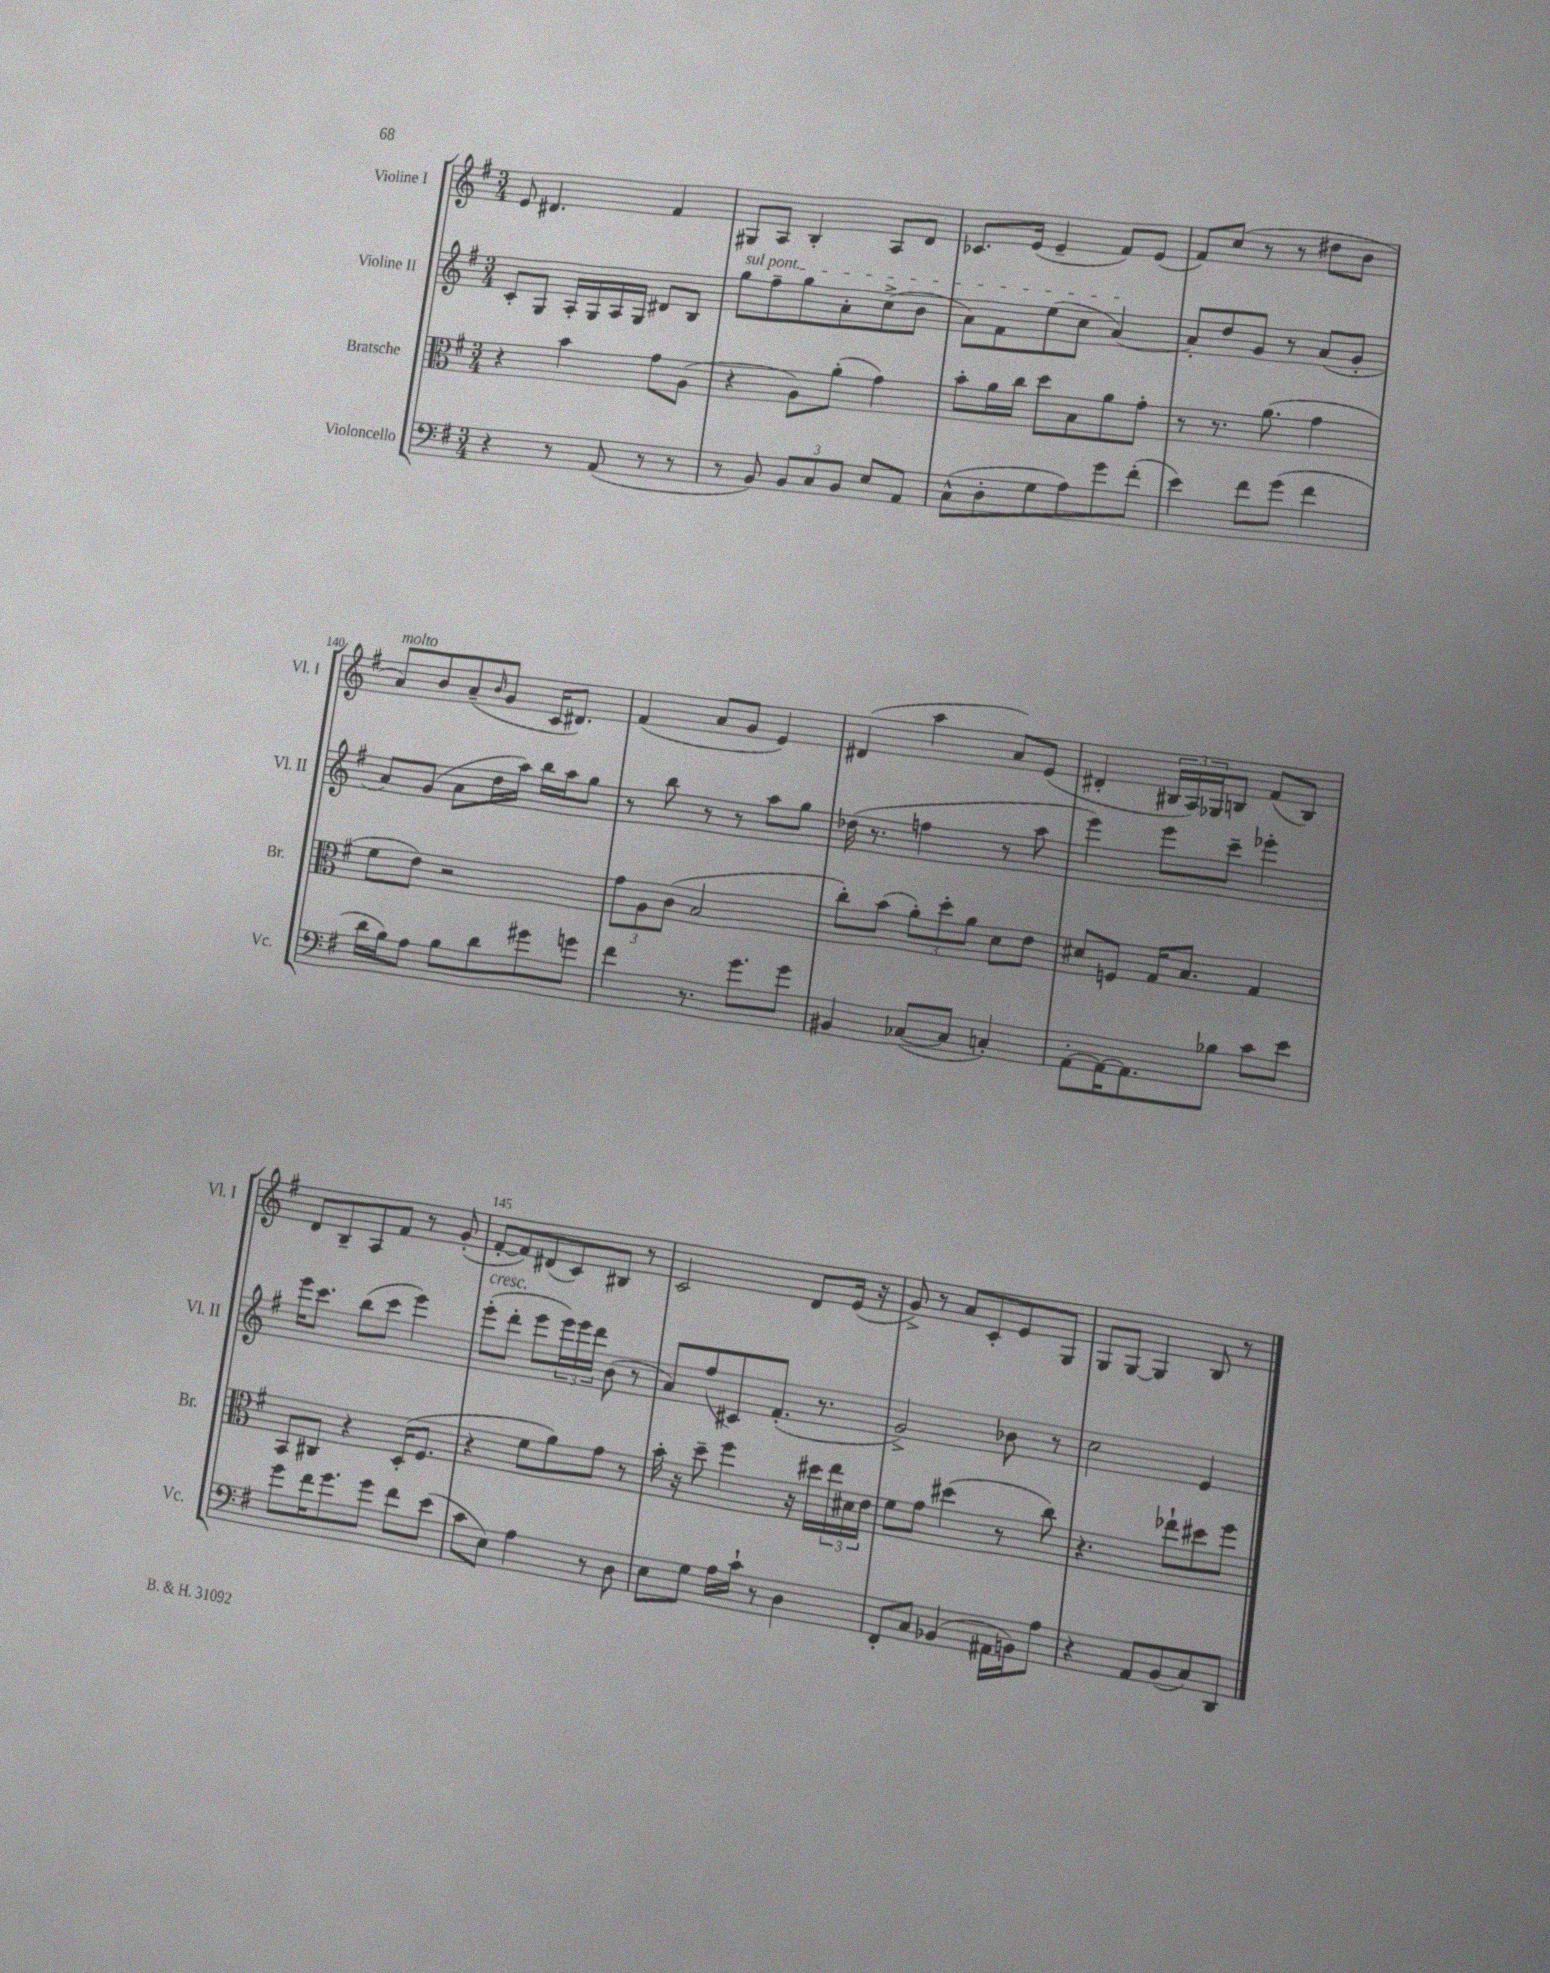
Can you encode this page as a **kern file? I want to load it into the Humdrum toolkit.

**kern	**kern	**kern	**kern
*part4	*part3	*part2	*part1
*staff4	*staff3	*staff2	*staff1
*I"Violoncello	*I"Bratsche	*I"Violine II	*I"Violine I
*I'Vc.	*I'Br.	*I'Vl. II	*I'Vl. I
*clefF4	*clefC3	*clefG2	*clefG2
*k[f#]	*k[f#]	*k[f#]	*k[f#]
*M3/4	*M3/4	*M3/4	*M3/4
=136	=136	=136	=136
4r	4r	8c'/L	8e/
.	.	8G/J	4.d#X/
8r	4b\	16A'/LL	.
.	.	16G/	.
(8AA/	.	16A/	.
.	.	16G/JJ	.
8r	8g\L	8d#X/L	4f#/
8r	(8A\J	8B/J	.
=137	=137	=137	=137
!	!	!LO:TX:a:i:t=sul pont.	!
8r	4r	8gg\L	8G#X/L
8BB/)	.	8ff#~\	8A/J
12BB/L	8A\L)	8gg\	4B'/
12C/	.	.	.
.	(8a'\J	8a'\	.
12BB/J	.	.	.
8E/L	4g\)	(8cc^\	8A/L
8AA/J	.	8b\J	8d/J
=138	=138	=138	=138
(8C^^\L	8b'\L	8a\L)	8.c-X/L
8D'\	16a\L	8f#\	.
.	16cc\JJ	.	(16e/Jk
8G\	8dd\L	(8ee\	4e~/
8A\)	8B\	8cc\J	.
8g\	8a\	[4a/)	8f#/L)
(8f#'\J	8g'\J	.	(8e/J
=139	=139	=139	=139
4e\)	8r	8a'/L]	8f#/L)
.	8.r	8dd/	(8cc/J
8f#\L	.	8g/J	8r
.	(8.a\	.	.
(8g\J	.	8r	8r
4f#\	4g\	(8a/L	8dd#X\L
.	.	8g'/J	8b\J
!!LO:LB:g=z
=140	=140	=140	=140
!	!	!	!LO:TX:a:i:t=molto
16d\LL	8f#\L	8a/L)	8a/L)
16B\J)	.	.	.
8A\J	8e\J)	(8g/J	8b/
8B\L	2r	8a\L	(8a~/
.	.	.	16qqb/
8d\	.	16dd\L	8g/J
.	.	16aa\JJ)	.
8g#X\	.	16bb\LL	16c/KL
.	.	16aa\J	8.d#X/J)
8gn\J	.	8gg\J	.
=141	=141	=141	=141
4f#\	12g\L	8r	(4f#/
.	12A\	.	.
.	.	8bb\	.
.	(12c\J	.	.
8.r	2B/	8r	8a/L
.	.	8r	8g/J
8.g\L	.	.	.
.	.	8aa\L	4e/)
8g\J	.	8gg\J	.
=142	=142	=142	=142
4BB#X/	8cc'\L)	(16dd-X\	(4d#X/
.	.	8.r	.
.	(8b\J	.	.
([8C-X/L	12a'\L)	4ffn\	4aa\
.	12dd'\	.	.
8C-/J]	.	.	.
.	12a\J	.	.
4Cn'/)	8d\L	8r	8a/L)
.	8e\J	8aa\	(8e/J
=143	=143	=143	=143
[8AA'\L	8d#X/L	4eee\)	4d#X'/
16AA\K_	8Fn/J	.	.
8.AA\]	.	.	.
.	16G/KL	8eee\L	24B#X/LL
.	.	.	24A/)
.	8.B/J	.	.
.	.	.	24G-X/J
8B-X\J	.	8ccc~\J	8Bn/J
8c\L	4G/	4eee-X'\	(8f#/L
8e\J	.	.	8B/J)
!!LO:LB:g=z
=144	=144	=144	=144
8g\L	8BB/L	16eee\KL	8d/L
.	.	8.ccc\J	.
16f#\K	8C#X/J	.	8B~/
8.g\	.	.	.
.	4r	(8bb\L	8A/
8g\J	.	8ccc\J	8f#/J
8f#\L	(16D'/KL	4eee\)	8r
.	8.F#/J	.	.
(8e\J	.	.	(8g'/
=145	=145	=145	=145
!	!	!LO:TX:a:i:t=cresc.	!
8c\L	4r	(8eee'\L	[8f#'/L
8E\J)	.	8ddd'\J	8f#/])
4A\	8f#\L	8eee\L	(8d#X/
.	8a\)	24eee\L)	8c/)
.	.	24eee\	.
.	.	24ddd\JJ	.
8r	8g\J	(8b\	8B#X/J
8D\	8r	8r	8r
=146	=146	=146	=146
8E\L	16b'\	8a/L)	2c/
.	16r	.	.
8G\J	8dd~\	(8ff#/	.
16A\LL	4ff#\	8c#X/)	.
16c`\JJ	.	.	.
8r	.	(8.f#'/J	.
4D\	16r	.	8d/L
.	16dd#X\LL	8.r	.
.	24ee\	.	(16e/Jk
.	24d#X\	.	.
.	.	.	16r
.	24e\JJ	.	.
=147	=147	=147	=147
8FF#'/L	8f#\L	2g^/)	8g^/)
8C/J	8g\J	.	8r
(4BB-X/	(4dd#X\	.	8a/L
.	.	.	8c'/
16AA#X\LL	8r	8b-X\	8e/
16BBn\J)	.	.	.
8A\J	8cc\)	8r	8G/J
=148	=148	=148	=148
4r	4.r	2cc\	8G/L
.	.	.	[8G/J
8AA/L	.	.	4G/]
(8BB/	8ee-X`\L	.	.
8C/)	8dd#X\	4e/	8B/
8DD/J	8ff#\J	.	8r
==	==	==	==
*-	*-	*-	*-
